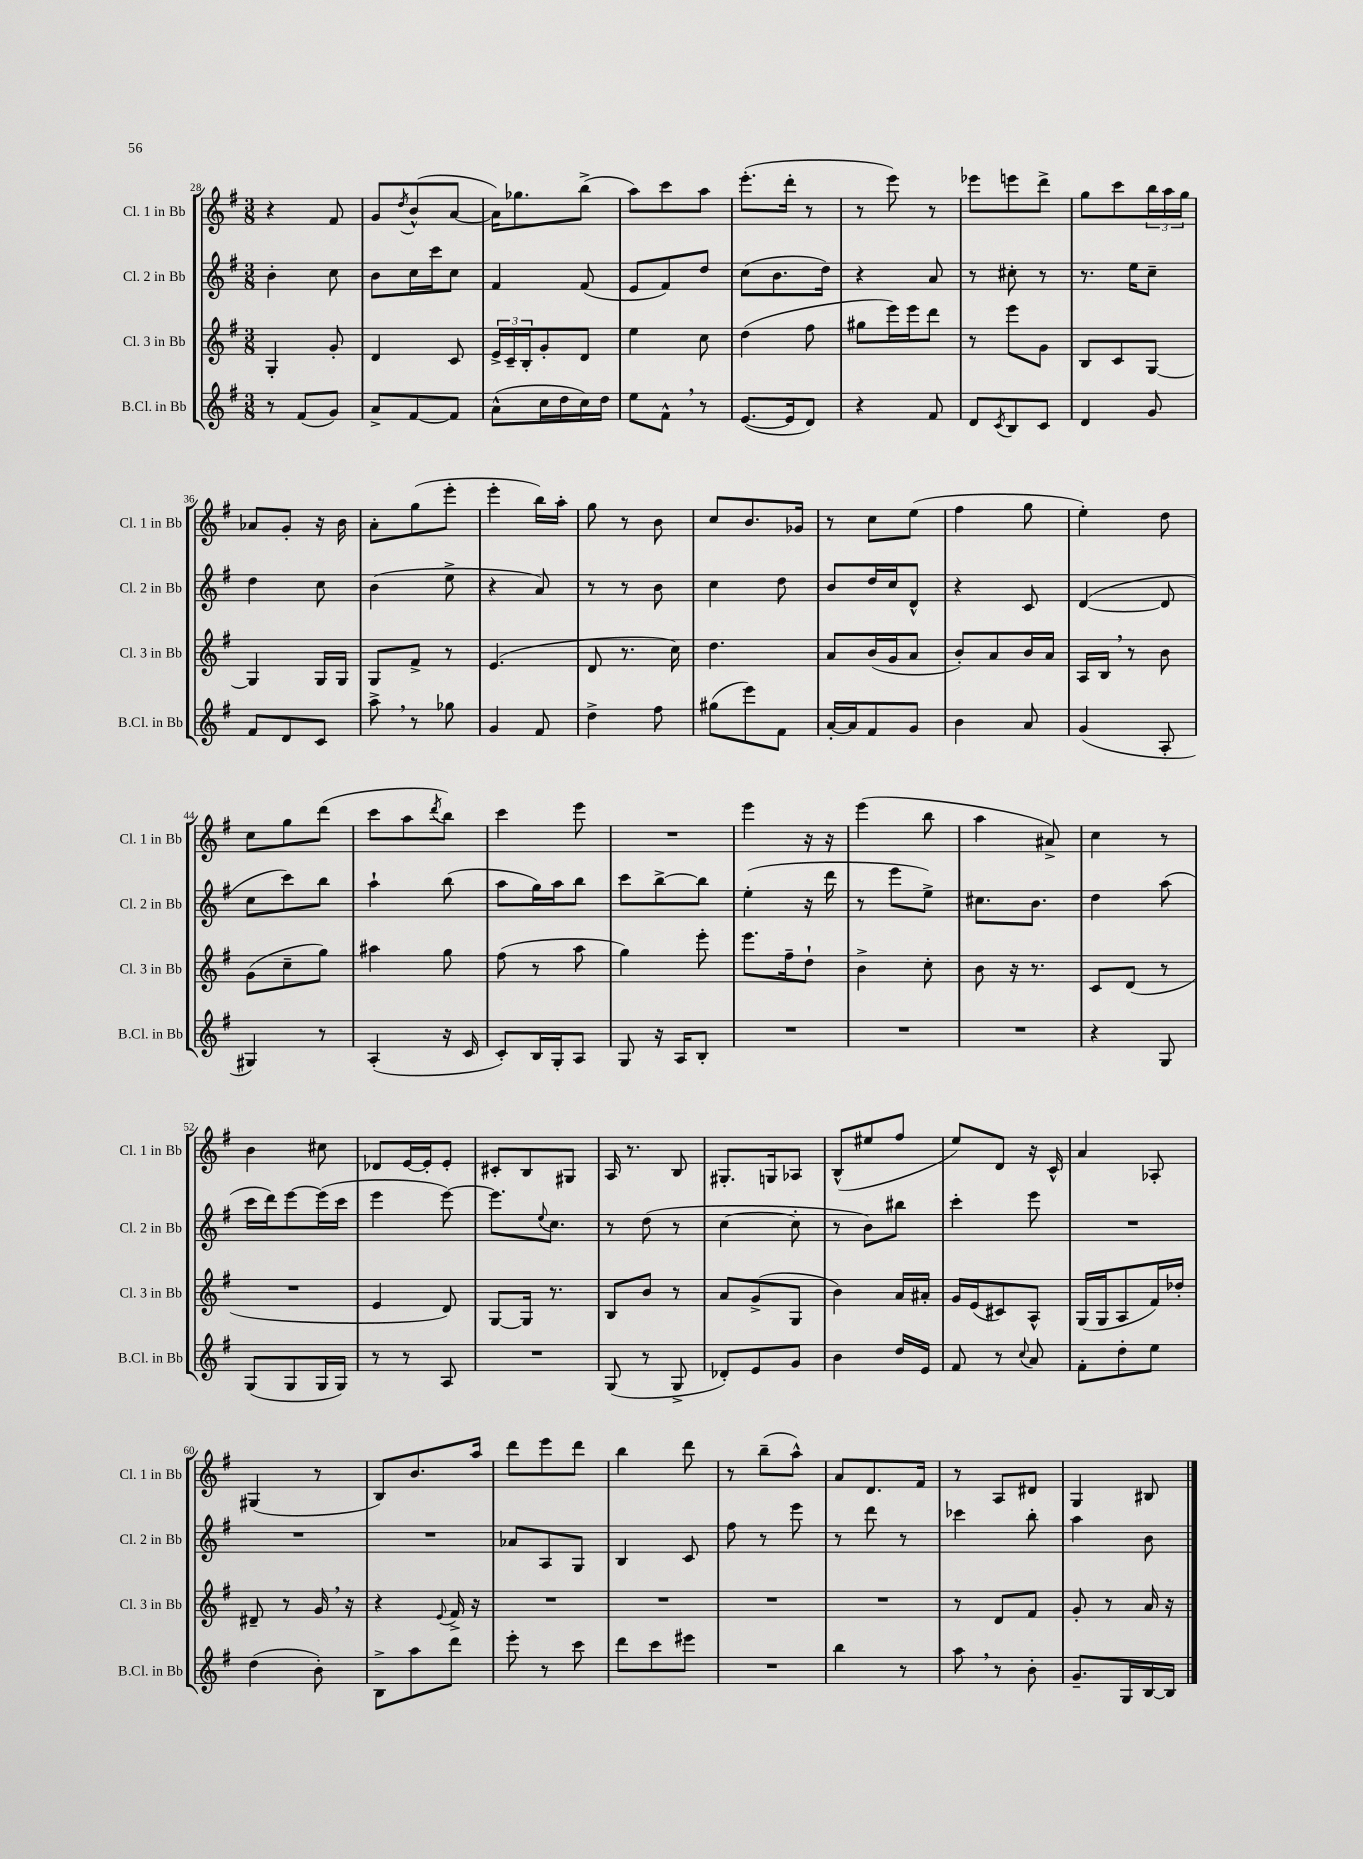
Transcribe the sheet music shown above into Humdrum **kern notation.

**kern	**kern	**kern	**kern
*staff4	*staff3	*staff2	*staff1
*clefG2	*clefG2	*clefG2	*clefG2
*k[f#]	*k[f#]	*k[f#]	*k[f#]
*M3/8	*M3/8	*M3/8	*M3/8
8r	4G'	4b'	4r
(8f#	.	.	.
8g)	8g'	8cc	8f#
=	=	=	=
8a^	4d	8b	8g
.	.	.	8qdd
[8f#	.	16cc	(8b^^
.	.	16ccc	.
8f#]	8c	8cc	[8a
=	=	=	=
(8a^^	24e^	4f#	16a])
.	24c~	.	.
.	.	.	8.gg-
.	24B'	.	.
16cc	8g'	.	.
16dd	.	.	.
16cc)	8d	(8f#	(8bb^
16dd	.	.	.
=	=	=	=
8ee	4ee	8e	8aa)
8f#^^	.	8f#)	8ccc
8r	8cc	8dd	8aa
=	=	=	=
([8.e	(4dd	(8cc	(8.eee'
.	.	8.b	.
16e]	.	.	16ddd'
8d)	8ff#	.	8r
.	.	16dd)	.
=	=	=	=
4r	8gg#	4r	8r
.	16eee)	.	8eee)
.	16eee	.	.
8f#	8ddd	8a	8r
=	=	=	=
8d	8r	8r	8eee-
8qc	.	.	.
8B	8eee	8cc#'	8eee
8c	8g	8r	8ddd^
=	=	=	=
4d	8B	8.r	8gg
.	8c	.	8ccc
.	.	16ee	.
8g	[8G	8cc~	24bb
.	.	.	24aa
.	.	.	24gg
=	=	=	=
8f#	4G]	4dd	8a-
8d	.	.	8g'
8c	16G	8cc	16r
.	16G	.	16b
=	=	=	=
8aa^	8G	(4b	8a'
8r	8f#^	.	(8gg
8gg-	8r	8ee^	8eee'
=	=	=	=
4g	(4.e	4r	4eee'
8f#	.	8a)	16bb)
.	.	.	16aa'
=	=	=	=
4dd^	8d	8r	8gg
.	8.r	8r	8r
8ff#	.	8b	8b
.	16cc)	.	.
=	=	=	=
(8gg#	4.dd	4cc	8cc
8eee)	.	.	8.b
8f#	.	8dd	.
.	.	.	16g-
=	=	=	=
[16a'	8a	8b	8r
16a]	.	.	.
8f#	(16b	16dd	8cc
.	16g	16cc	.
8g	8a	8d^^	(8ee
=	=	=	=
4b	8b')	4r	4ff#
.	8a	.	.
8a	16b	8c	8gg
.	16a	.	.
=	=	=	=
(4g	16A	([4d	4ee')
.	16B	.	.
.	8r	.	.
8A'	8b	8d]	8dd
=	=	=	=
4G#)	(8g	8cc	8cc
.	8cc~	8ccc)	8gg
8r	8gg)	8bb	(8ddd
=	=	=	=
(4A'	4aa#	4aa`	8ccc
.	.	.	8aa
.	.	.	8qddd
16r	8gg	(8bb	8bb)
16c	.	.	.
=	=	=	=
8c')	(8ff#	8aa	4ccc
16B	8r	16gg)	.
16G'	.	16aa	.
8A	8aa	8bb	8eee
=	=	=	=
8G	4gg)	8ccc	4.r
16r	.	[8bb^	.
16A	.	.	.
8B'	8eee'	8bb]	.
=	=	=	=
4.r	8.eee	(4ee'	4eee
.	16ff#~	.	.
.	8dd`	16r	16r
.	.	16ddd	16r
=	=	=	=
4.r	4b^	8r	(4eee
.	.	8eee	.
.	8cc'	8ee^)	8bb
=	=	=	=
4.r	8b	8.cc#	4aa
.	16r	.	.
.	8.r	8.b	.
.	.	.	8a#^)
=	=	=	=
4r	8c	4dd	4cc
.	(8d	.	.
8G	8r	(8aa	8r
=	=	=	=
(8G	4.r	16ccc	4b
.	.	16ddd)	.
8G	.	[8eee	.
16G	.	(16eee]	8cc#
16G)	.	16ccc	.
=	=	=	=
8r	4e	4eee	8d-
8r	.	.	[16e
.	.	.	16e']
8A	8d)	[8eee)	8e'
=	=	=	=
4.r	[8G	8.eee]	8c#'
.	16G]	.	8B
.	.	8qqee	.
.	8.r	8.cc	.
.	.	.	8G#
=	=	=	=
(8G	8B	8r	16A
.	.	.	8.r
8r	8b	(8dd	.
8G^	8r	8r	8B
=	=	=	=
8d-')	8a	[4cc	8.G#'
8e	(8g^	.	.
.	.	.	16G
8g	8G	8cc']	8A-
=	=	=	=
4b	4b)	8r	(8B^^
.	.	8b)	8ee#
16dd	16a	8bb#	8ff#
16e	16a#'	.	.
=	=	=	=
8f#	16g	4ccc'	8ee)
.	(16e	.	.
8r	8c#)	.	8d
8qqcc	.	.	.
8a	8A^^	8eee	16r
.	.	.	16c^^
=	=	=	=
8f#'	(16G	4.r	4a
.	16G	.	.
8dd'	8A	.	.
8ee	16f#)	.	8A-'
.	16dd-'	.	.
=	=	=	=
(4dd	8d#~	4.r	(4G#
.	8r	.	.
8b')	16g	.	8r
.	16r	.	.
=	=	=	=
8B^	4r	4.r	8B)
8aa	.	.	8.b
.	8qqe	.	.
8ddd	16f#^	.	.
.	16r	.	16aa
=	=	=	=
8eee'	4.r	8a-	8ddd
8r	.	8A	8eee
8ccc	.	8G	8ddd
=	=	=	=
8ddd	4.r	4B	4bb
8ccc	.	.	.
8eee#	.	8c	8ddd
=	=	=	=
4.r	4.r	8ff#	8r
.	.	8r	(8bb~
.	.	8eee	8aa^^)
=	=	=	=
4bb	4.r	8r	8a
.	.	8ddd	8.d
8r	.	8r	.
.	.	.	16f#
=	=	=	=
8aa	8r	4ccc-	8r
8r	8d	.	8A
8b'	8f#	8bb'	8d#
=	=	=	=
8.g~	8g'	4aa	4G
.	8r	.	.
16G	.	.	.
[16B	16a	8b	8B#
16B]	16r	.	.
==	==	==	==
*-	*-	*-	*-
